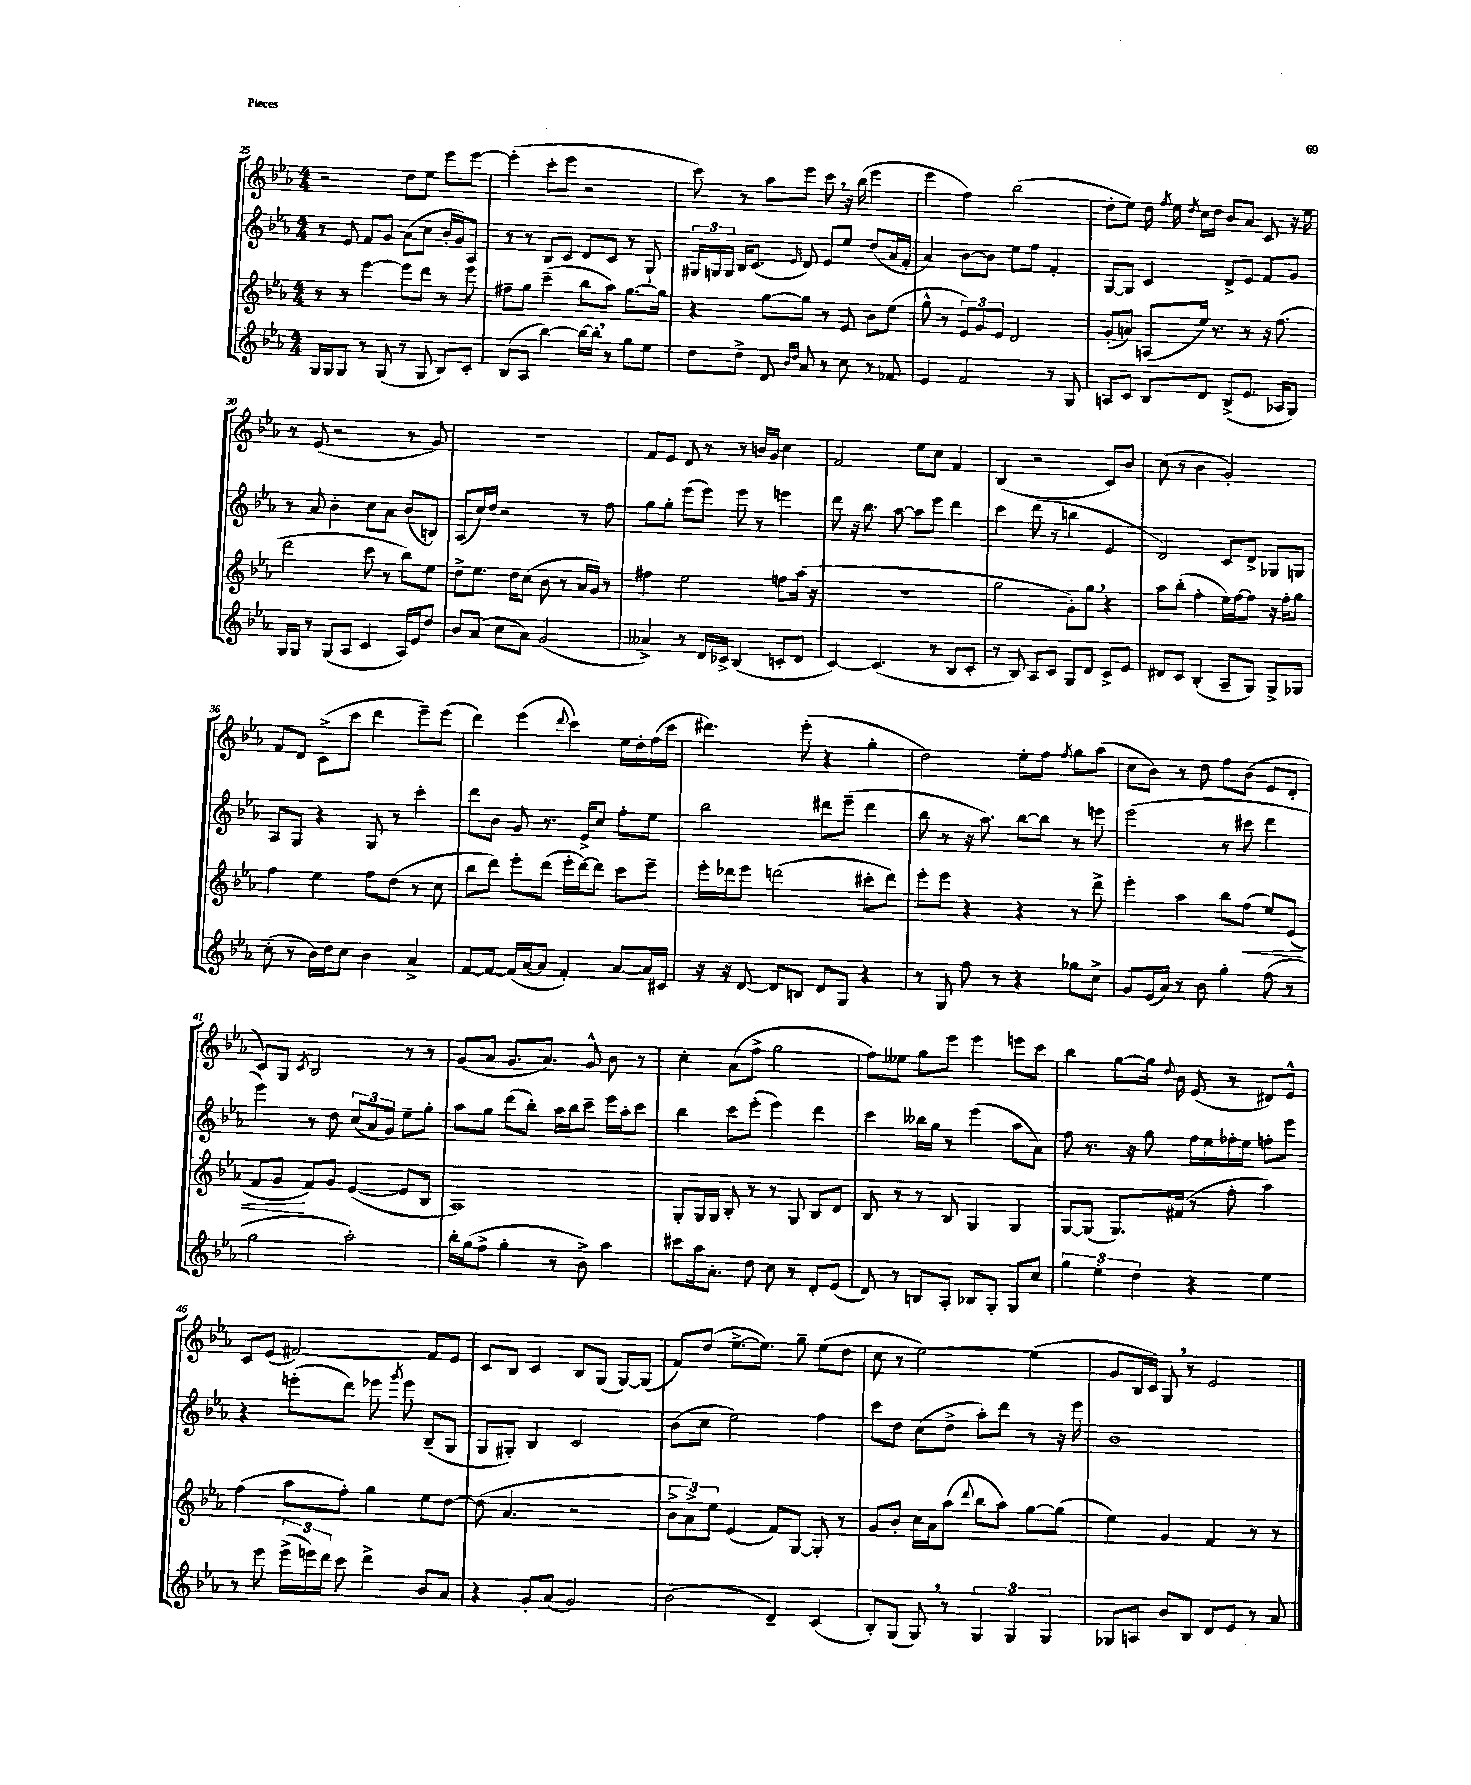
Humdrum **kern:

**kern	**kern	**kern	**kern
*staff4	*staff3	*staff2	*staff1
*clefG2	*clefG2	*clefG2	*clefG2
*k[b-e-a-]	*k[b-e-a-]	*k[b-e-a-]	*k[b-e-a-]
*M4/4	*M4/4	*M4/4	*M4/4
16G	8r	8r	2r
16G	.	.	.
8G	8r	8e-	.
8r	[4eee-	8f	.
(8G	.	8g	.
8r	8eee-]	(8a-	8dd
8G	8ddd	8cc	8ee-
8B-)	8r	16b-'	8eee-
.	.	16g)	.
8c'	8eee-	8A-	[8eee-
=	=	=	=
(8B-	8ff#~	8r	(4eee-']
8A-	8gg	8r	.
[4bb-)	(4ccc~	8B-	8ccc'
.	.	8c	8eee-
16bb-_	8bb-	8d	2r
16bb-']	.	.	.
8r	8aa-)	8c	.
8gg	[8.gg	8r	.
8ee-	.	8G`	.
.	16gg]	.	.
=	=	=	=
8dd	4r	24G#	8ccc)
.	.	24G	.
.	.	24G	.
8dd^	.	16B-	8r
.	.	(8.c	.
8d	[8gg	.	8aa-
16qqb-	.	.	.
16qqdd	.	16qqe-	.
8a-	8gg]	8d)	8eee-
8r	8r	8e-	8ccc
8cc	8e-	8ee-	16r
.	.	.	(16bb-
8r	8b-	(8dd	4eee-
8f-	(8ee-	16a-	.
.	.	16f'	.
=	=	=	=
4e-	8gg^^	4a-)	4eee-
.	8r	.	.
2f	12e-)	[8b-	4ff)
.	12g	.	.
.	.	8b-]	.
.	12e-	.	.
.	2d	8ee-	(2bb-
.	.	8ff	.
8r	.	4f'	.
8G	.	.	.
=	=	=	=
8A	(8g'	[8G	8dd'
8c	8a)	8G]	8ee-)
8B-	(8A	4c	16dd
.	.	.	8qff
.	.	.	16ee-
.	.	.	8qdd
8d	16ee-)	.	16cc
.	8.r	.	16dd
(8B-^	.	8d^	8b-
8.e-	8r	8e-	8a-
.	16r	8f	8c
16A-	(8.ff	.	.
8G)	.	8g	16r
.	.	.	16ee-
=	=	=	=
16G	2ddd	8r	8r
16G	.	.	.
8r	.	8a-	(8e-
(8G	.	4b-'	2r
8A-	.	.	.
4c	8ccc	8cc	.
.	8r	8a-	.
16A-)	8bb-)	(8b-	8r
16e-	.	.	.
8dd	8ee-	8B)	8g)
=	=	=	=
8b-	8dd^	(8A-	1r
(8a-	8.ee-	16cc)	.
.	.	16dd	.
8cc	.	2r	.
.	16dd	.	.
8a-)	(8cc	.	.
(2g	8b-	.	.
.	8r	.	.
.	16a-	8r	.
.	16g)	.	.
.	8r	8ff	.
=	=	=	=
4a--^)	4ff#	8gg	8f
.	.	8gg'	8e-
8r	2ee-	(8eee-	8d
16d	.	8eee-)	8r
16c-^	.	.	.
(4B-	.	8eee-	8r
.	.	8r	16b
.	.	.	16g
8c'	8ff	4eee	4cc
8d	(16aa-	.	.
.	16r	.	.
=	=	=	=
[4c)	1r	8ddd	2f
.	.	16r	.
.	.	8.bb-	.
(4.c]	.	.	.
.	.	[8aa-	.
.	.	8aa-]	8ee-
8r	.	8eee-	8cc
8B-	.	4ddd	4f
8c'	.	.	.
=	=	=	=
8r	2gg	4ccc	(4B-
8B-)	.	.	.
8A-	.	(8ddd	2r
8c	.	8r	.
8G	8g')	4bb	.
8d	8gg	.	.
8c^	4r	4e-	8c)
8e-	.	.	8b-
=	=	=	=
8d#	8aa-	2d)	(8cc
8c	(8bb-'	.	8r
(4B-'	4ff'	.	4b-
8A-~	16ee-)	8c	2g')
.	[16ff	.	.
8G)	8ff]	8d^	.
8G^	16r	8G-	.
.	16ff'	.	.
8G-	8gg	8G	.
=	=	=	=
(8cc'	4ff	8A-	8f
8r	.	8G	8d
16b-)	4ee-	4r	(8c^
16dd	.	.	.
8cc	.	.	8ccc
4b-	8ff	8G	4ddd
.	(8dd	8r	.
4a-^	8r	4ccc'	8eee-~)
.	8cc	.	(8eee-
=	=	=	=
[8f	8bb-	8ddd	4ddd)
8f_	8ddd)	8b-	.
(16f]	8eee-'	8g	(4eee-
[16a-	.	.	.
8a-]	(8ddd	8.r	.
.	.	.	8qqddd
4f')	16eee-'	.	4ccc)
.	[16ddd)	16e-^	.
.	8ddd]	8cc	.
[8a-	8ccc	8ff'	16ee-
.	.	.	16dd'
16a-]	8eee-~	8ee-	(16ff
16c#	.	.	16ccc
=	=	=	=
16r	16eee-'	2bb-	4.ddd#)
16r	16ddd-	.	.
[8d	8eee-	.	.
8d]	(2ddd	.	.
8B	.	.	(8eee-'
8d	.	8ddd#	4r
8G	.	(8eee-~	.
4r	8ccc#'	4ddd#	4gg'
.	8ddd)	.	.
=	=	=	=
8r	8eee-'	8bb-	2dd)
8G	8eee-	8r	.
8ff	4r	16r	.
.	.	8.aa-)	.
8r	.	.	.
4r	4r	[8bb-	8ee-'
.	.	8bb-]	8ff
.	.	.	8qff
8gg-	8r	8r	8gg
8cc^	8ddd^	8eee	(8aa-
=	=	=	=
8g	4eee-'	(2eee-	8cc
(16e-	.	.	8b-)
16a-)	.	.	.
8r	4aa-	.	8r
8b-	.	.	8dd
4gg'	8bb-	8r	8ff
.	(8ff	8ccc#	(8b-
(8ff	8ee-)	4ddd	8e-
8r	(8e-	.	8d'
=	=	=	=
2gg	8f	4eee-)	8c)
.	8g	.	8G
.	.	.	8qc
.	8f)	8r	2B-
.	8g	8dd	.
2aa-')	([4e-	(12cc	.
.	.	12a-	.
.	.	12g)	.
.	8e-]	8ee-~	8r
.	8B-	8gg'	8r
=	=	=	=
16bb-'	1A-)	8aa-	(8g
(16gg	.	.	.
8ff^	.	8gg	8a-
4gg'	.	(8ddd	8.g
.	.	8bb-')	.
.	.	.	8.a-)
8r	.	16aa-	.
.	.	16bb-	.
8b-^)	.	8ccc~	8g^^
4aa-	.	16eee-	8b-
.	.	16aa-'	.
.	.	8ccc	8r
=	=	=	=
8ccc#	8G'	4bb-	4cc'
16aa-	16G	.	.
8.a-'	16G	.	.
.	8B-'	8ccc	(8a-
8dd	8r	(8eee-'	8ff^
8cc	8r	4eee-)	2gg
8r	8G	.	.
8d'	8B-	4ddd	.
(8e-	8d	.	.
=	=	=	=
8d)	8B-	4ccc	8ff)
8r	8r	.	8ee--
8B	8r	16bb--	8gg
.	.	16gg	.
8A-'	8B-	8r	8eee-
8B-	4G	(4eee-	4eee-
8G'	.	.	.
8G	4G	8aa-	8eee
8cc	.	8a-)	8ccc
=	=	=	=
6gg	[8G	8ff	4bb-
.	(8G]	8.r	.
6ee-'	.	.	.
.	8.G)	.	[8gg
.	.	16r	.
6dd	.	.	.
.	.	8gg	16gg]
.	.	.	8qqdd
.	(16f#	.	16b-
4r	8r	16ff	(8e-
.	.	16ee-	.
.	8ff'	16ff-'	8r
.	.	16ee-	.
4ee-	4aa-)	8ff'	8d#)
.	.	8eee-	8e-^^
=	=	=	=
8r	(4ff	4r	8c
8eee-	.	.	(8e-
(24eee-^	8aa-	(8eee'	[2f#)
24eee)	.	.	.
24ddd	.	.	.
8ccc	8ff')	8ddd)	.
4ddd^	4gg	8eee-	.
.	.	8qggg	.
.	.	8eee-	.
8b-	8ee-	(8B-~	8f#]
8a-	[8dd	8G	8e-
=	=	=	=
4r	(8dd]	8G	8c
.	4.a-	8G#')	8B-
8g'	.	4B-	4c
(8a-	.	.	.
2g)	2r	2c	8B-
.	.	.	(8G
.	.	.	[8G)
.	.	.	(8G]
=	=	=	=
(2b-	12b-^	(8b-	8f)
.	12a-^)	.	.
.	.	8cc	(8dd
.	12ee-	.	.
.	(4e-	2ee-)	[8.ee-^
.	.	.	8.ee-])
4d~)	8f)	.	.
.	[8G	.	8gg~
(4c	8G']	4ff	(8ee-
.	8r	.	8dd
=	=	=	=
8B-')	8g	8ccc	8cc
(8G	8b-'	8dd	8r
8G)	16cc	(8cc	[2ee-)
.	16a-	.	.
8r	(8aa-	8dd^	.
.	8qqddd	.	.
6G	8bb-	8aa-')	.
.	8aa-)	8ddd	.
6G	.	.	.
.	[8gg	8r	(4ee-]
6G	.	.	.
.	(8gg]	16r	.
.	.	16eee-	.
=	=	=	=
8G-	4ee-)	1b-	8g
8A	.	.	16B-
.	.	.	16c)
8b-	4g	.	8G
8B-	.	.	8r
8d	4f	.	2e-
8e-	.	.	.
8r	8r	.	.
8a-	8r	.	.
==	==	==	==
*-	*-	*-	*-
